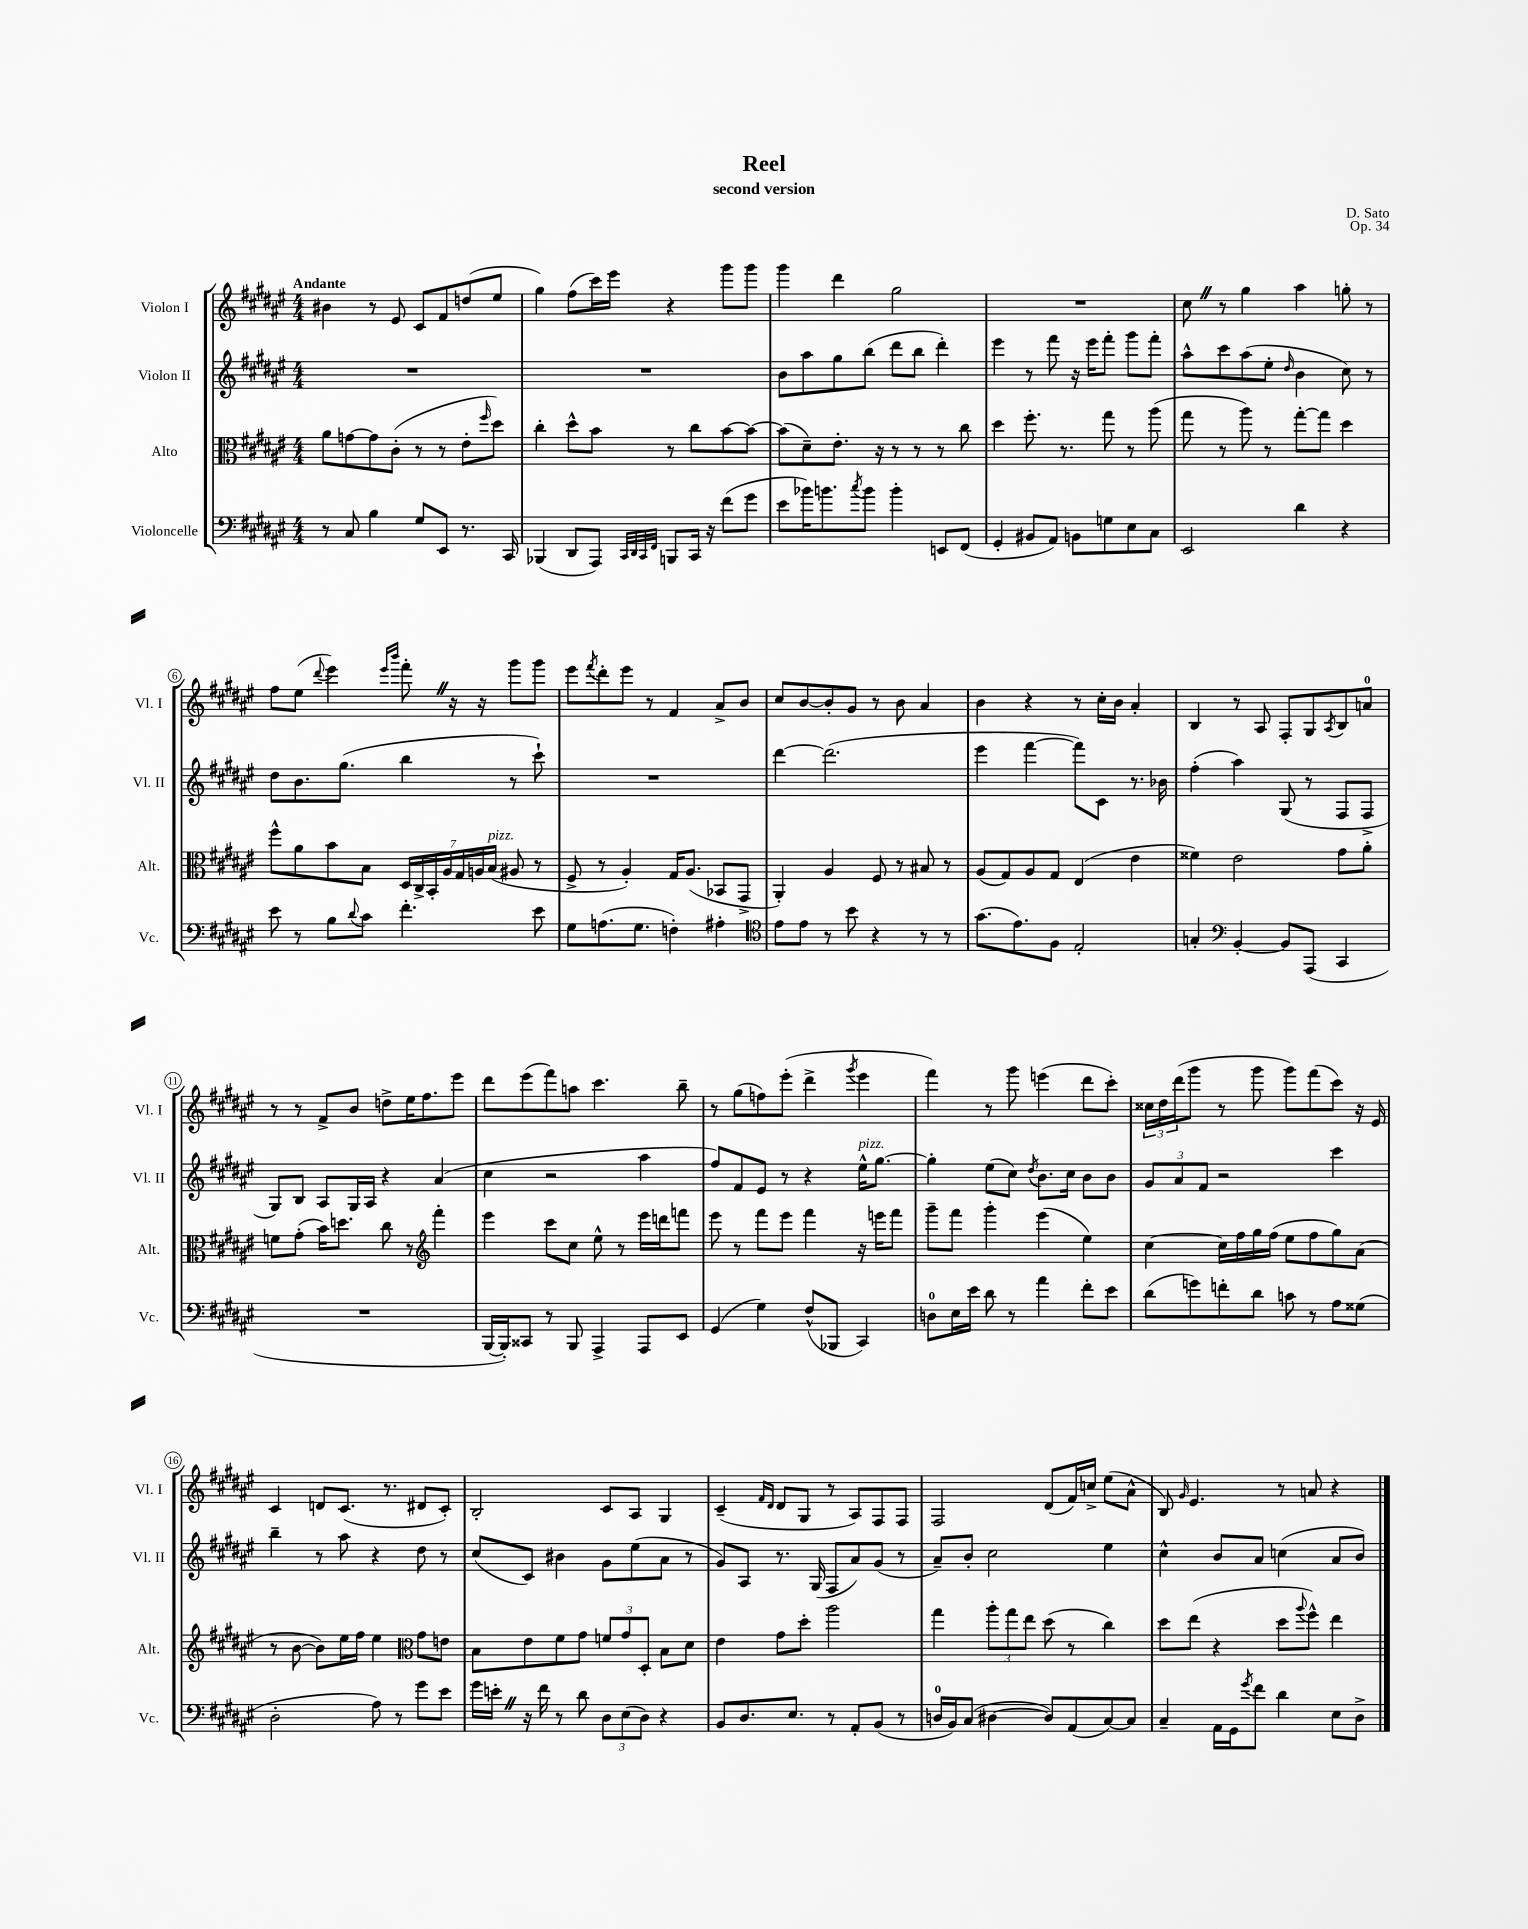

**kern	**kern	**kern	**kern
*staff4	*staff3	*staff2	*staff1
*clefF4	*clefC3	*clefG2	*clefG2
*k[f#c#g#d#a#e#]	*k[f#c#g#d#a#e#]	*k[f#c#g#d#a#e#]	*k[f#c#g#d#a#e#]
*M4/4	*M4/4	*M4/4	*M4/4
8r	8a#\L	1r	4b#\
8C#/	[8g\	.	.
4B\	8g\]	.	8r
.	(8c#'\J	.	8e#/
8G#/L	8r	.	8c#/L
8EE#/J	8r	.	8f#/
8.r	8e#'\L	.	(8dd/
.	16qqff#/	.	.
.	8dd#\J)	.	8ee#/J
16CC#/	.	.	.
=	=	=	=
(4BBB-/	4cc#'\	1r	4gg#\)
8DD#/L	8dd#^^\L	.	(8ff#\L
8AAA#/J)	8b\J	.	16ccc#\L)
.	.	.	16eee#\JJ
32qqCC#/LLL	.	.	.
32qqDD#/	.	.	.
32qqCC#/	.	.	.
32qqFF#/JJJ	.	.	.
8BBB/L	8r	.	4r
16CC#/Jk	8cc#\L	.	.
16r	.	.	.
(8f#\L	[8b\	.	8ggg#\L
8g#\J	8b\_J	.	8ggg#\J
=	=	=	=
8e#\L	(8b\]L	8b\L	4ggg#\
16b-\K)	8d#~\)	8aa#\	.
8.b\	.	.	.
.	8.e#'\J	8gg#\	4ddd#\
8qcc#/	.	.	.
8b\J	.	(8bb\J	.
.	16r	.	.
4b'\	8r	8ddd#\L	2gg#\
.	8r	8bb\J	.
8EE/L	8r	4ddd#'\)	.
(8FF#/J	8cc#\	.	.
=	=	=	=
4GG#'/	4dd#\	4eee#\	1r
8BB#/L	8.ff#'\	8r	.
8AA#/J)	.	8fff#\	.
.	8.r	.	.
8BB\L	.	16r	.
.	.	16eee#\LK	.
8G\	8gg#\	8fff#'\J	.
8E#\	8r	8ggg#\L	.
8C#\J	(8aa#\	8fff#'\J	.
=	=	=	=
2EE#/	8gg#\	8aa#^^\L	8cc#\
.	8r	8ccc#\	8r
.	8aa#\)	(8aa#\	4gg#\
.	8r	8ee#'\J	.
.	.	16qqdd#/	.
4d#\	[8gg#'\L	4b\	4aa#\
.	8gg#\]J	.	.
4r	4dd#\	8cc#\)	8gg'\
.	.	8r	8r
=	=	=	=
8e#\	8ff#^^\L	8dd#\L	8ff#\L
8r	8a#\	8.b\	(8ee#\J
.	.	.	8qqddd#/
8B\L	8b\	.	4eee#\)
.	.	(8.gg#\J	.
8qqd#/	.	.	.
8c#\J	8B\J	.	.
.	.	.	16qqeee#/LL
.	.	.	16qqbbb/JJ
4.f#'\	28D#/LL	4bb\	8fff#'\
.	28C#^/	.	.
.	28BB'/	.	.
.	28A#/	.	.
.	.	.	16r
.	28G#/	.	.
.	28A/	.	.
.	.	.	16r
.	(28B/JJ	.	.
.	8A#/	8r	8ggg#\L
8e#\	8r	8ccc#`\)	8ggg#\J
=	=	=	=
8G#\L	8F#^/	1r	8eee#\L
.	.	.	8qfff#/
(8.A\	8r	.	8ddd#'\
.	4A#'/)	.	8eee#\J
8.G#\J	.	.	.
.	.	.	8r
4F'\)	16G#/LK	.	4f#/
.	(8.A#/J	.	.
4A#'\	8BB-/L	.	8a#^/L
.	8GG#^/J	.	8b/J
=	=	=	=
*clefC4	*	*	*
8e#\L	4AA#'/)	[4ddd#\	8cc#/L
8e#\J	.	.	[8b/
8r	4A#/	(2.ddd#\]	8b'/]
8b\	.	.	8g#/J
4r	8F#/	.	8r
.	8r	.	8b\
8r	8B#/	.	4a#/
8r	8r	.	.
=	=	=	=
(8.g#\L	(8A#/L	4eee#\	4b\
.	8G#/)	.	.
8.e#\)	.	.	.
.	8A#/	[4fff#\	4r
8F#\J	8G#/J	.	.
2E#'/	(4E#/	8fff#\]L)	8r
.	.	8c#\J	16cc#'\LL
.	.	.	16b\JJ
.	4e#\	8.r	4a#'/
.	.	16b-\	.
=	=	=	=
4G'/	4f##\)	(4ff#'\	4B/
*clefF4	*	*	*
[4BB'/	2e#\	4aa#\)	8r
.	.	.	8A#/
8BB/]L	.	(8G#/	8F#'/L
(8AAA#/J	.	8r	8G#/
.	.	.	8qA#/
4CC#/	8g#\L	8F#/L	8B/
.	8a#'\J	8F#^/J	8a/J
=	=	=	=
1r	8f\L	8G#/L)	8r
.	(8g#'\J	8B/J	8r
.	16b\LK)	8A#/L	8f#^/L
.	8.dd\J	.	.
.	.	16G#/L	8b/J
.	.	16A#/JJ	.
.	8cc#\	4r	8dd^\L
.	8r	.	16ee#\K
.	.	.	8.ff#\
*	*clefG2	*	*
.	4fff#'\	(4a#/	.
.	.	.	8eee#\J
=	=	=	=
[16BBB/LL	4eee#\	4cc#\	8ddd#\L
16BBB'/]J)	.	.	.
8CC##/J	.	.	(8eee#\
8r	8ccc#\L	2r	8fff#\)
8BBB/	8cc#\J	.	8aa\J
4AAA#^/	8ee#^^\	.	4.ccc#\
.	8r	.	.
8AAA#/L	16eee#\LL	4aa#\	.
.	16ddd\J	.	.
8EE#/J	8fff\J	.	8bb~\
=	=	=	=
(4GG#/	8eee#\	8ff#/L)	8r
.	8r	8f#/	(8gg#\L
4G#\)	8fff#\L	8e#/J	8ff\)
.	8eee#\J	8r	(8eee#'\J
(8F#^^/L	4fff#\	4r	4ddd#^\
8BBB-/J	.	.	.
.	.	.	8qggg#/
4CC#/)	16r	16ee#^^\LK	4eee#\
.	16eee\LK	[8.gg#\J	.
.	8fff#\J	.	.
=	=	=	=
8D\L	8ggg#~\L	4gg#'\]	4fff#\)
16E#\L	8fff#\J	.	.
16e#\JJ	.	.	.
8d#\	4ggg#'\	(8ee#\L	8r
8r	.	8cc#\J)	8ggg#\
.	.	8qdd#/	.
4a#\	(4eee#\	8.b\L	(4eee\
.	.	16cc#\Jk	.
8f#'\L	4ee#\)	8b\L	8ddd#\L
8e#\J	.	8b\J	8ccc#'\J)
=	=	=	=
(8d#\L	[4cc#\	12g#/L	24cc##\LL
.	.	.	24dd#\
.	.	12a#/	(24ddd#\J
8g\)	.	.	8ggg#\J
.	.	12f#/J	.
8f'\	16cc#\]LL	2r	8r
.	16ff#\	.	.
8d#\J	16gg#\	.	8ggg#\
.	(16ff#\JJ	.	.
8c\	8ee#\L	.	8ggg#\L)
8r	8ff#\	.	(8fff#\
8A#\L	8gg#\)	4ccc#\	8ccc#\J)
(8G##\J	(8a#\J	.	16r
.	.	.	16e#/
=	=	=	=
2D#'\	8r	4bb~\	4c#/
.	[8b\	.	.
.	8b\]L)	8r	8d/L
.	16ee#\L	8aa#\	(8.c#/J
.	16ff#\JJ	.	.
8A#\)	4ee#\	4r	.
.	.	.	8.r
8r	.	.	.
*	*clefC3	*	*
8g#\L	8g#\L	8dd#\	8d#/L
8e#\J	8e\J	8r	8c#'/J)
=	=	=	=
16g#\LL	8B\L	(8cc#/L	2B'/
16e'\JJ	.	.	.
16r	8e#\	8c#/J)	.
16f#\	.	.	.
8r	8f#\	4b#\	.
8d#\	8g#\J	.	.
12D#\L	12f/L	8g#\L	8c#/L
(12E#\	12g#/	.	.
.	.	(8ee#\	8A#/J
12D#\J)	12D#'/J	.	.
4r	8B\L	8a#\J	4G#/
.	8d#\J	8r	.
=	=	=	=
8BB/L	4e#\	8g#/L)	(4c#~/
8.D#/	.	8A#/J	.
.	.	.	16qqf#/LL
.	.	.	16qqd#/JJ
.	8g#\L	8.r	8d#/L
8.E#/J	.	.	.
.	8dd#'\J	.	8G#/J
.	.	(16G#/	.
8r	2aa#\	8F#/L	8r
8AA#'/L	.	8a#/)	8A#/L)
(8BB/J	.	(8g#/J	8F#/
8r	.	8r	8F#/J
=	=	=	=
16D/LL	4gg#\	8a#~/L)	2F#/
16BB/J)	.	.	.
(8C#/J	.	8b'/J	.
[4D#\	12aa#'\L	2cc#\	.
.	12gg#\	.	.
.	12ee#\J	.	.
8D#/]L)	(8dd#\	.	(8d#/L
(8AA#/	8r	.	16f#/L)
.	.	.	16cc^/JJ
[8C#/)	4cc#\)	4ee#\	(8ee#\L
8C#/]J	.	.	8a#^^\J
=	=	=	=
4C#~/	8dd#\L	4cc#^^\	8B/)
.	.	.	16qqg#/
.	(8ee#\J	.	4.e#/
16AA#\LL	4r	8b/L	.
16GG#\J	.	.	.
8qg#/	.	.	.
8f#\J	.	8a#/J	.
4d#\	8dd#\L	(4cc\	8r
.	8qqaa#/	.	.
.	8ff#^^\J)	.	8a/
8E#\L	4ee#\	8a#/L	4r
8D#^\J	.	8b/J)	.
==	==	==	==
*-	*-	*-	*-
